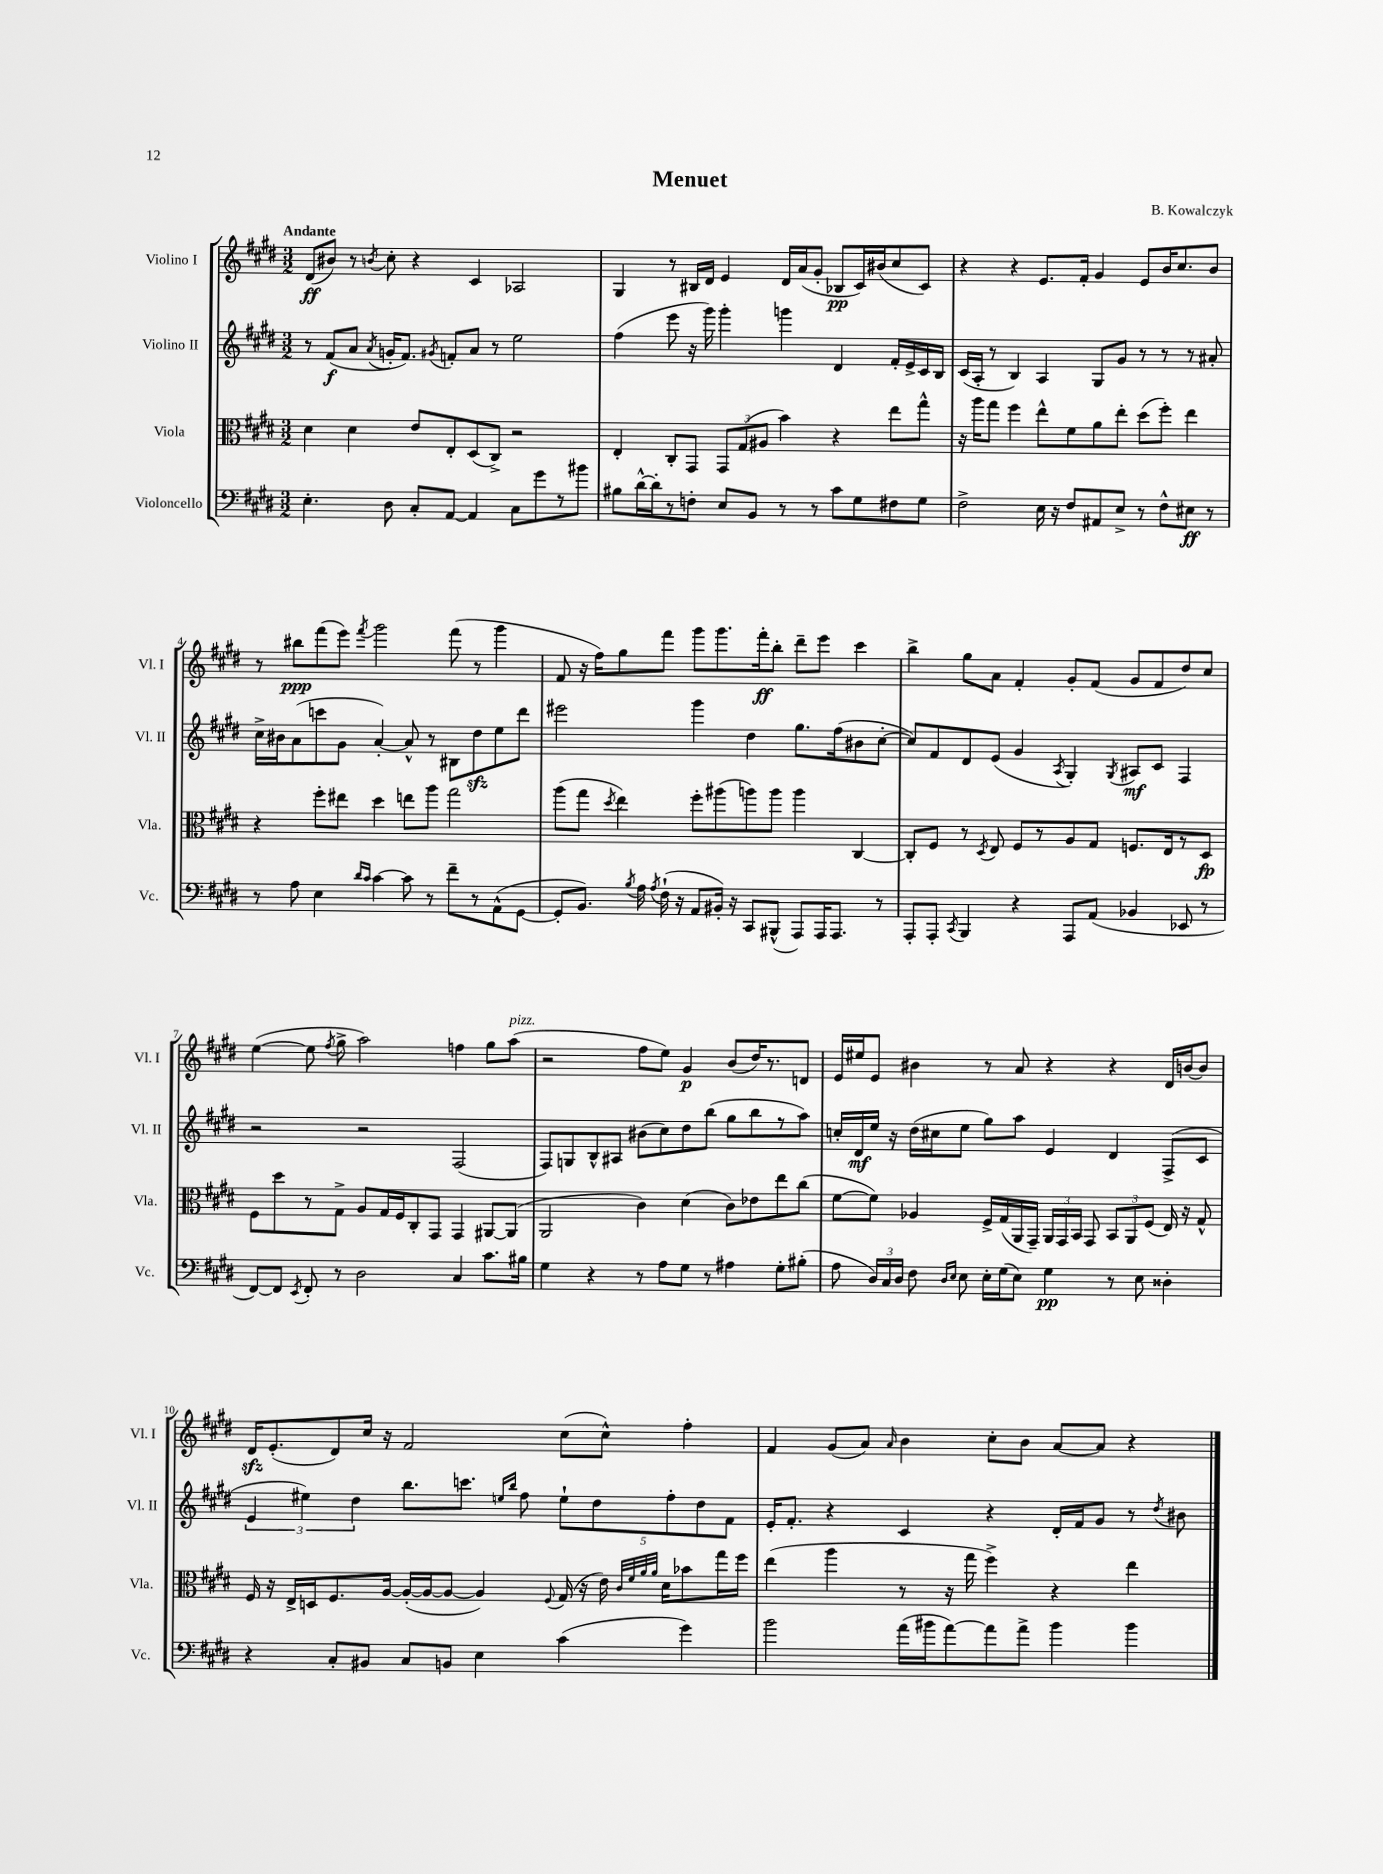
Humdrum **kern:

**kern	**kern	**kern	**kern
*staff4	*staff3	*staff2	*staff1
*clefF4	*clefC3	*clefG2	*clefG2
*k[f#c#g#d#]	*k[f#c#g#d#]	*k[f#c#g#d#]	*k[f#c#g#d#]
*M3/2	*M3/2	*M3/2	*M3/2
4.E'\	4d#\	8r	(8d#/L
.	.	(8f#/L	8b#/J)
.	4d#\	8a/J	8r
.	.	8qa/	8qb/
8D#\	.	16g'/LK	8cc#'\
.	.	8.f#/J)	.
8C#'/L	8e/L	.	4r
.	.	8qg#/	.
[8AA/J	8E'/	8f'/L	.
4AA/]	(8D#/	8a/J	4c#/
.	8C#^/J)	8r	.
8C#\L	2r	2ee\	2A-/
8g#\	.	.	.
8r	.	.	.
8b#\J	.	.	.
=	=	=	=
8B#\L	4E'/	(4ff#\	4G#/
[16d#^^\L	.	.	.
16d#'\]J	.	.	.
8r	8C#'/L	8eee\	8r
8F'\J	8GG#/J	16r	16B#/LL
.	.	16ggg#\)	16d#/JJ
8E/L	12GG#/L	4ggg#'\	4e/
.	(12G#/	.	.
8BB/J	.	.	.
.	12A#/J	.	.
8r	4b\)	4ggg\	16d#/LL
.	.	.	(16a/J
8r	.	.	8g#'/J
8c#\L	4r	4d#/	8B-/L
8G#\	.	.	16c#/L)
.	.	.	(16b#/J
8F#\	8ee\L	16f#'/LL	8cc#/
.	.	16e^/	.
8G#\J	8gg#^^\J	16c#/	8c#/J)
.	.	16B/JJ	.
=	=	=	=
2F#^\	16r	(16c#/LL	4r
.	16aa\LK	16A'/JJ	.
.	8gg#\J	8r	.
.	4ff#\	4B/)	4r
16E\	8ee^^\L	4A/	8.e/L
16r	.	.	.
8F#/L	8f#\	.	.
.	.	.	16f#'/Jk
8AA#/	8a\	8G#/L	4g#/
8E^/J	8ee'\J	8g#/J	.
8r	(8dd#\L	8r	8e/L
8F#^^\L	8ff#'\J)	8r	16b/K
.	.	.	8.cc#/
8E#\J	4ee\	8r	.
8r	.	8a#'/	8b/J
=	=	=	=
8r	4r	16cc#^\LL	8r
.	.	16b#\J	.
8A\	.	(8a\	8bb#\L
4E\	8ff#'\L	8ccc\	(8fff#\
.	8ee#\J	8g#\J	8eee\J)
16qqd#/LL	.	.	.
16qqc#/JJ	.	.	8qfff#/
[4c#\	4dd#\	[4a'/)	2ggg#\
8c#\]	8ee\L	8a^^/]	.
8r	8aa\J	8r	.
8f#~\L	2gg#\	8B#\L	(8fff#\
8r	.	8dd#\	8r
(8AA^^\	.	8ee\	4ggg#\
[8GG#\J	.	8ddd#\J	.
=	=	=	=
8GG#'/]L	(8aa\L	2eee#\	8f#/
8.BB/J)	8gg#\J	.	16r
.	.	.	16ff#\LK)
.	8qdd#/	.	.
.	4ee\)	.	8gg#\
8qB/	.	.	.
16A\	.	.	.
8qA/	.	.	.
(16F#`\	.	.	8fff#\J
16r	.	.	.
8AA/L	8ff#'\L	4ggg#\	8ggg#\L
16BB#'/Jk)	(8aa#\	.	8.ggg#\
16r	.	.	.
8CC#/L	8aa\)	4dd#\	.
.	.	.	16fff#'\k
(8BBB#^^/J	8aa\J	.	8bb'\J
8AAA/L)	4aa\	8.gg#\L	8ddd#~\L
16AAA/K	.	.	8eee\J
8.AAA/J	.	(16ff#\k	.
.	[4C#/	8b#\	4ccc#\
8r	.	[8cc#'\J	.
=	=	=	=
8AAA'/L	8C#'/]L	8cc#/]L)	4bb^\
8AAA'/J	8F#/J	8f#/	.
8qCC#/	.	.	.
4BBB/	8r	8d#/	8gg#\L
.	8qD#/	.	.
.	8E/	(8e/J	8a\J
4r	8F#/L	4g#/	4f#'/
.	8r	.	.
.	.	8qA/	.
8AAA/L	8A/	4G#'/)	8g#'/L
(8AA/J	8G#/J	.	(8f#/J
.	.	8qG#/	.
4BB-/	8.F/L	8A#/L	8g#/L
.	.	8c#/J	8f#/
.	16E/k	.	.
8EE-/	8r	4F#/	8dd#/)
8r	8D#/J	.	8cc#/J
=	=	=	=
[8FF#/L)	8F#\L	2r	([4ee\
8FF#/]J	8dd#\	.	.
8qEE/	.	.	.
8FF#'/	8r	.	8ee\]
.	.	.	8qff#/
8r	8G#^\J	.	8gg#^\
2D#\	8A/L	2r	2aa\)
.	16G#/L	.	.
.	16F#/J	.	.
.	8C#'/	.	.
.	8GG#/J	.	.
4C#/	4GG#/	(2F#/	4ff\
8.c#\L	[8AA#/L	.	8gg#\L
.	(8AA#/]J	.	(8aa\J
16B#\Jk	.	.	.
=	=	=	=
4G#\	2AA/	8F#/L)	2r
.	.	8G/	.
4r	.	8B^^/	.
.	.	8A#/J	.
8r	4c#\)	(8b#\L	8ff#\L
8A\L	.	8cc#\)	8ee\J)
8G#\J	(4d#\	8dd#\	4g#/
8r	.	(8bb\J	.
4A#\	8c#\L)	8gg#\L	(8b/L
.	8e-\	8bb\	16dd#/K)
.	.	.	8.r
8G#'\L	8ee\	8r	.
(8B#'\J	(8cc#\J	8aa\J)	8d/J
=	=	=	=
8A\	[8f#\L	16cc'/LL	16e/LL
.	.	16d#/	16ee#/J
24D#/LL)	8f#\]J)	16ee/JJ	8e/J
24C#/	.	.	.
.	.	16r	.
24D#/JJ	.	.	.
8F#\	4A-/	(16dd#\LL	4b#\
.	.	16cc#\J	.
16qqD#/LL	.	.	.
16qqE/JJ	.	.	.
8E\	.	8ee\J	.
16E'\LL	16F#^/LL	8gg#\L)	8r
(16G#\J	(16G#/	.	.
8E\J)	16AA/	8aa\J	8a/
.	16GG#~/JJ)	.	.
4G#\	24AA/LL	4e/	4r
.	24GG#/	.	.
.	24BB/JJ	.	.
.	8GG#/	.	.
8r	12BB/L	4d#/	4r
.	12AA/	.	.
8E\	.	.	.
.	(12F#/J	.	.
4D##'\	16E/)	(8F#^/L	16d#/LL
.	16r	.	[16b/J
.	8G#^^/	8c#/J	8b/]J
=	=	=	=
4r	16F#/	6e/	16d#/LK
.	16r	.	(8.e'/
.	16E^/LL	.	.
.	.	6ee#\)	.
.	16D/J	.	.
8C#'/L	8.F#/	.	8d#/)
.	.	6dd#\	.
8BB#/J	.	.	16cc#/Jk
.	[16A/Jk	.	16r
8C#/L	(16A'/_LL	8.bb\L	2f#/
.	16A/_J	.	.
8BB/J	8A/_J	.	.
.	.	8.ccc\J	.
4E\	4A/])	.	.
.	.	16qqee/LL	.
.	.	16qqbb/JJ	.
.	.	8ff#\	.
.	8qqF#/	.	.
(4c#\	(16G#/	10ee`\L	(8cc#\L
.	16r	.	.
.	.	10dd#\	.
.	16e\)	.	8cc#^^\J)
.	32qqc#/LLL	.	.
.	32qqf#/	.	.
.	32qqa/	.	.
.	32qqa/JJJ	.	.
.	16d#\LK	.	.
.	.	10ff#'\	.
4g#\)	8b-\	.	4ff#'\
.	.	10dd#\	.
.	16gg#\L	.	.
.	.	10f#\J	.
.	16ff#\JJ	.	.
=	=	=	=
2b\	(4ee\	16e'/LK	4f#/
.	.	8.f#'/J	.
.	4aa\	4r	(8g#/L
.	.	.	8a/J)
.	.	.	16qqa/
(16a\LL	8r	4c#/	4b\
16b#\J	.	.	.
[8a\)	16r	.	.
.	16gg#\	.	.
8a\]	4ff#^\)	4r	8cc#'\L
8a^\J	.	.	8b\J
4b#\	4r	16d#'/LL	[8a/L
.	.	16f#/J	.
.	.	8g#/J	8a/]J
4b#\	4ee\	8r	4r
.	.	8qdd#/	.
.	.	8b#\	.
==	==	==	==
*-	*-	*-	*-
